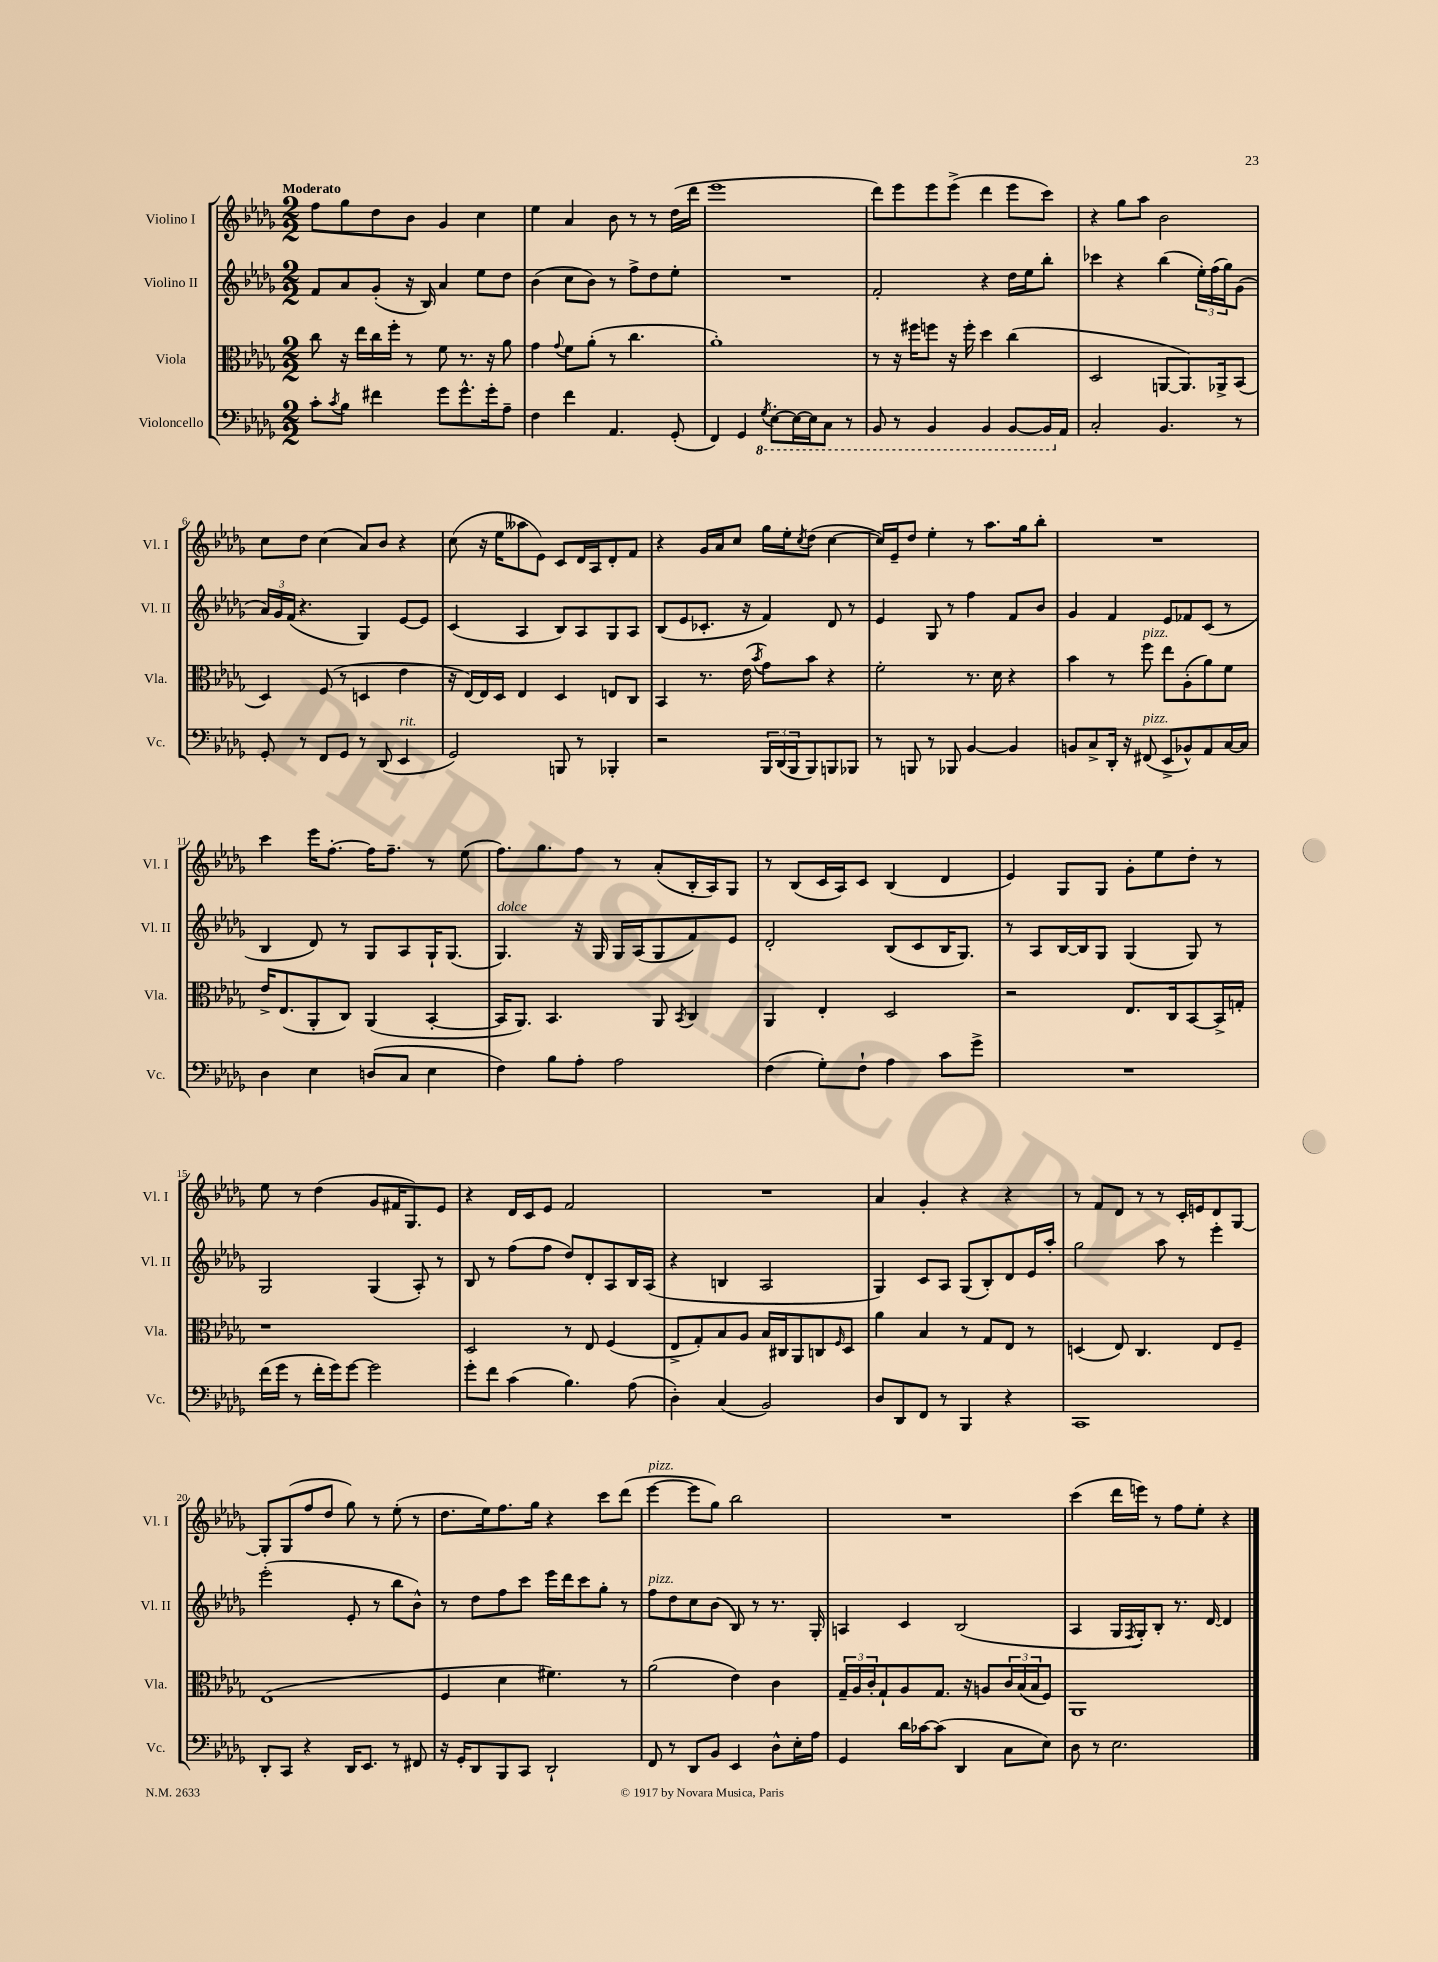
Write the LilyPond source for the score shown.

<<
\new StaffGroup <<
\new Staff = "s0" \with { instrumentName = "Violino I" shortInstrumentName = "Vl. I" } {
    \clef treble \key des \major \numericTimeSignature \time 2/2 \tempo "Moderato"
    f''8 ges''8 des''8 bes'8 ges'4 c''4 |
    ees''4 aes'4 bes'8 r8 r8 des''16( des'''16 |
    ees'''1 |
    des'''8) ees'''8 ees'''8 ees'''8->( des'''4 ees'''8 c'''8) |
    r4 ges''8 aes''8 bes'2 |
    c''8 des''8 c''4( aes'8) bes'8 r4 |
    c''8( r16 ees''16 aeses''8 ees'8) c'8 des'16 aes16 des'8-. f'8 |
    r4 ges'16 aes'16 c''8 ges''16 ees''16-. \acciaccatura { c''8 } des''8( c''4~ |
    c''16) ees'16-- des''8 ees''4-. r8 aes''8. ges''16 bes''8-. |
    R1 |
    c'''4 ees'''16 f''8.~-. f''16 f''8.-- r8 ees''8( |
    f''8.) ges''8. f''8 r8 aes'8-.( bes16-. aes16) ges8 |
    r8 bes8( c'16 aes16) c'8 bes4( des'4 |
    ees'4) ges8 ges8 ges'8-. ees''8 des''8-. r8 |
    ees''8 r8 des''4( ges'8 fis'16 ges8.) ees'8 |
    r4 des'16 c'16 ees'8 f'2 |
    R1 |
    aes'4 ges'4-. r4 r4 |
    r8 f'8 des'8 r8 r8 c'16-. e'16 des'8 ges8~ |
    ges8-. ges8( f''8 des''8 ges''8) r8 ees''8-.( r8 |
    des''8. ees''16) f''8. ges''16 r4 c'''8 des'''8( |
    ees'''4~^\markup { \italic "pizz." } ees'''8 ges''8) bes''2 |
    R1 |
    c'''4( des'''16 e'''16) r8 f''8 ees''8-. r4 \bar "|." |
}
\new Staff = "s1" \with { instrumentName = "Violino II" shortInstrumentName = "Vl. II" } {
    \clef treble \key des \major \numericTimeSignature \time 2/2
    f'8 aes'8 ges'8-.( r16 bes16) aes'4 ees''8 des''8 |
    bes'4( c''8 bes'8) r8 f''8-> des''8 ees''8-. |
    R1 |
    f'2-. r4 des''16 ees''16 bes''8-. |
    ces'''4 r4 bes''4( \tuplet 3/2 { ees''16-.) f''16( ges''16) } ges'8( |
    \tuplet 3/2 { aes'16) ges'16 f'16( } r4. ges4) ees'8~ ees'8 |
    c'4( aes4 bes8) aes8 ges8 aes8 |
    bes8( ees'8 ces'8.-. r16 f'4) des'8 r8 |
    ees'4 ges8 r8 f''4 f'8 bes'8 |
    ges'4 f'4 ees'8 fes'8 c'8( r8 |
    bes4 des'8) r8 ges8 aes8 ges16-! ges8.( |
    ges4.^\markup { \italic "dolce" }) r16 ges16 ges16 aes16( ges8 f'8) ees'8 |
    des'2-. bes8( c'8 bes16 ges8.) |
    r8 aes8 bes16~ bes16 ges8 ges4( ges8) r8 |
    ges2 ges4( aes8-.) r8 |
    bes8 r8 f''8( f''8 des''8) des'8-. aes8 bes16 aes16( |
    r4 b4 aes2 |
    ges4) c'8 aes8 ges8( bes8-.) des'8 ees'16 aes''16-. |
    ges''2 aes''8 r8 ees'''4-. |
    ees'''2-.( ees'8-. r8 bes''8 bes'8-^) |
    r8 des''8 f''8 c'''8 ees'''16 des'''16 c'''8 ges''8-. r8 |
    f''8^\markup { \italic "pizz." } des''8 c''8 bes'8( bes8) r8 r8. ges16-. |
    a4 c'4 bes2( |
    aes4 ges16 \acciaccatura { f8 } ges16-.) bes8-. r8. des'16~ des'4 \bar "|." |
}
\new Staff = "s2" \with { instrumentName = "Viola" shortInstrumentName = "Vla." } {
    \clef alto \key des \major \numericTimeSignature \time 2/2
    c''8 r16 ees''16 c''16 f''16-. r8 f'8 r8. r16 aes'8 |
    ges'4 \appoggiatura { ges'8 } f'8 aes'8-.( r8 c''4. |
    aes'1-.) |
    r8 r16 fis''16 f''8 r16 f''16-. des''4 c''4( |
    des2 a,8~ a,8.) aes,16-> bes,8( |
    des4) f8( r8 d4 ees'4 |
    r16 ees16~) ees16 des16 ees4 des4 e8 c8 |
    bes,4 r8. ees'16( \acciaccatura { bes'8 } ges'8) bes'8 r4 |
    f'2-. r8. des'16 r4 |
    bes'4 r8 f''8^\markup { \italic "pizz." } ees''8 aes8-.( aes'8) f'8 |
    ees'16-> ees8.( aes,8-. c8) aes,4( bes,4~-. |
    bes,16 aes,8.) bes,4. aes,8 \acciaccatura { bes,8 } c4 |
    aes,4 ees4-. des2 |
    r2 ees8. c16 bes,8~ bes,16-> g16-. |
    r1 |
    des2 r8 ees8 f4( |
    ees8-> ges8-.) bes8 aes8 bes16 cis16 aes,8 c8 \grace { f16 } des8 |
    aes'4 bes4 r8 ges8 ees8 r8 |
    d4( ees8) c4. ees8 f8-- |
    ees1( |
    f4 des'4 fis'4.) r8 |
    aes'2( ees'4) c'4 |
    \tuplet 3/2 { ges16-- aes16 c'16-. } ges8-! aes8 ges8. r16 a8 \tuplet 3/2 { c'16 bes16( bes16 } f8) |
    aes,1 \bar "|." |
}
\new Staff = "s3" \with { instrumentName = "Violoncello" shortInstrumentName = "Vc." } {
    \clef bass \key des \major \numericTimeSignature \time 2/2
    c'8-. \acciaccatura { c'8 } bes8 fis'4 ges'8 ges'8.-^ ges'16-. aes8-- |
    f4 f'4 aes,4. ges,8-.( |
    f,4) ges,4 \ottava #-1 \acciaccatura { ges,8 } ees,8~-. ees,16~ ees,16 c,8 r8 |
    bes,,8 r8 bes,,4 bes,,4 bes,,8~ bes,,16 \ottava #0 aes,16 |
    c2-. bes,4. r8 |
    ges,8-. r8 f,8 ges,8 r8 des,8( ees,4^\markup { \italic "rit." } |
    ges,2) b,,8 r8 bes,,4-. |
    r2 \tuplet 3/2 { bes,,16 des,16( bes,,16 } bes,,8) b,,8 bes,,8 |
    r8 b,,8 r8 bes,,8 bes,4~ bes,4 |
    b,8 c8-> des,16-. r16 fis,8^\markup { \italic "pizz." }( ees,8-> bes,8-^) aes,8 c16~ c16 |
    des4 ees4 d8( c8 ees4 |
    f4) bes8 aes8-. aes2 |
    f4( ges8-.) f8-! aes4 c'8 ges'8-> |
    R1 |
    f'16( ges'16 r8 f'16-. ges'16) ges'8~ ges'2 |
    ges'8-. f'8 c'4( bes4.) aes8( |
    des4-.) c4( bes,2) |
    des8 des,8 f,8 r8 bes,,4 r4 |
    c,1 |
    des,8-. c,8 r4 des,16 ees,8. r8 fis,8 |
    r16 ges,16-. des,8 bes,,8 c,8 des,2-! |
    f,8 r8 des,8 bes,8 ees,4 des8-^ ees16-. aes16 |
    ges,4 des'16 ces'16~ ces'8( des,4 c8 ees8) |
    des8 r8 ees2. \bar "|." |
}
>>
>>
